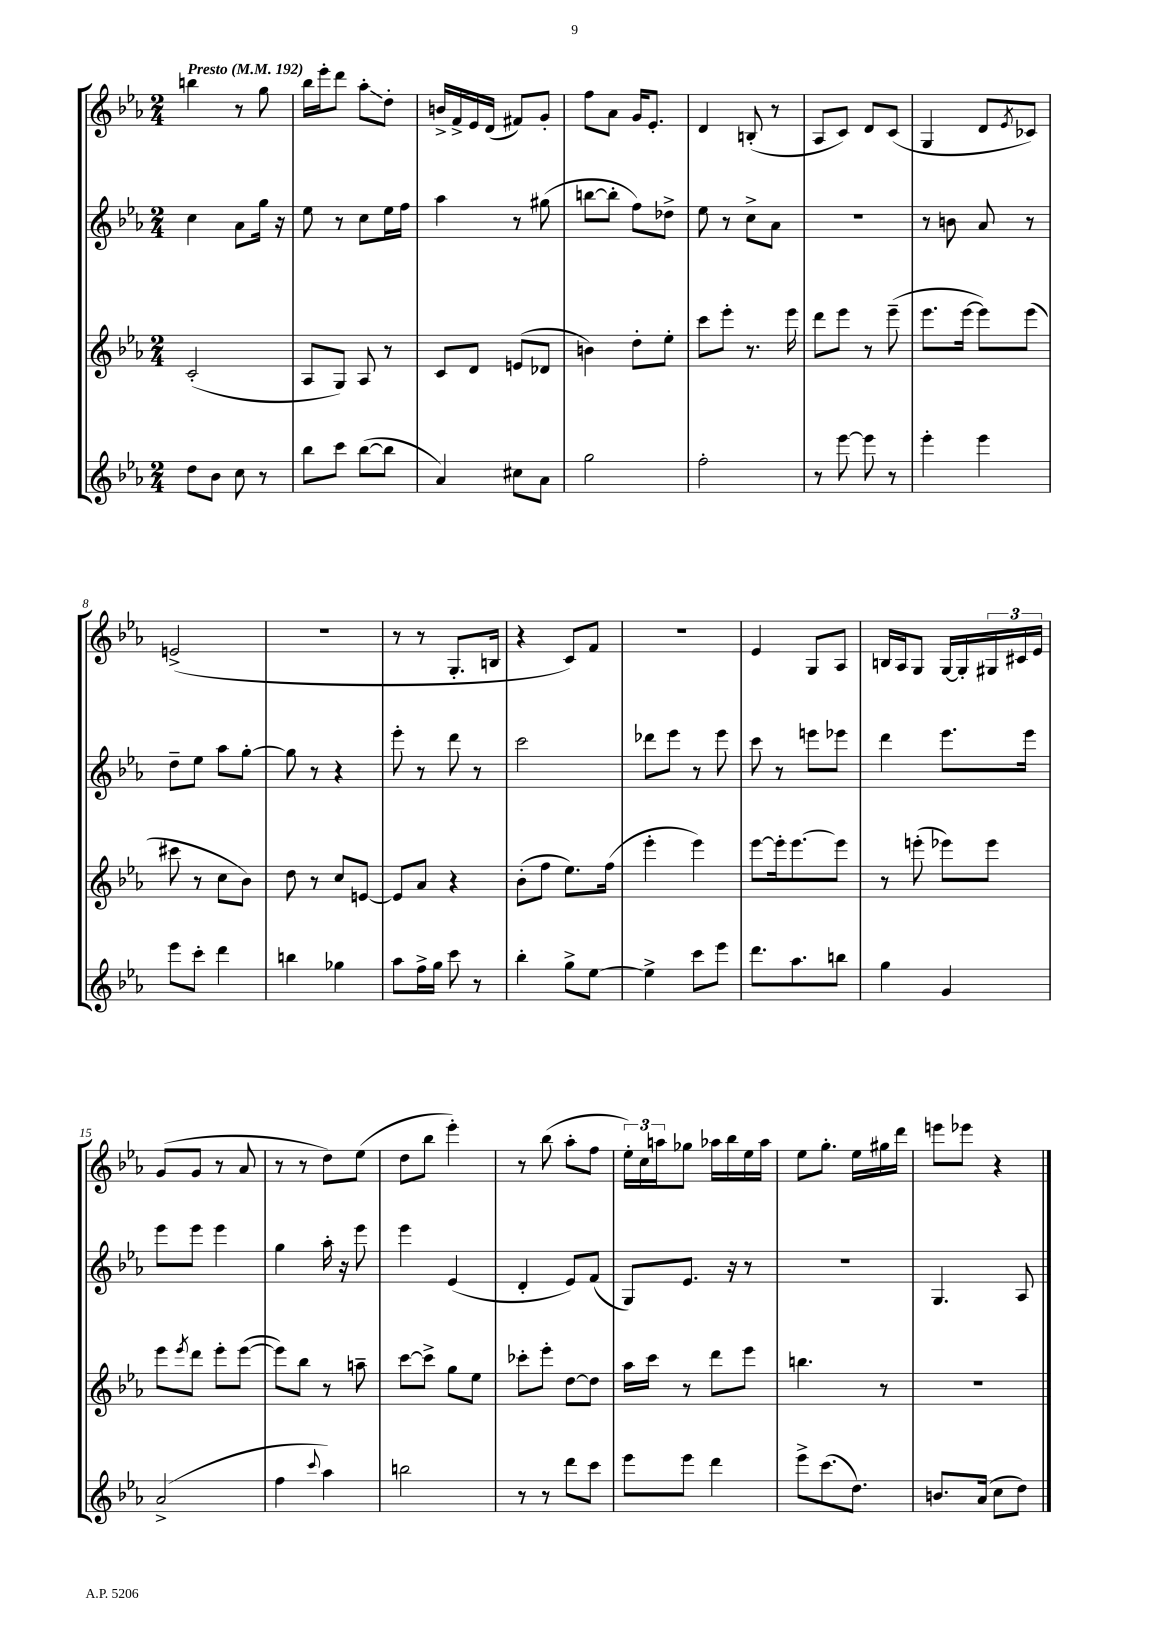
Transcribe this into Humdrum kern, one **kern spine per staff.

**kern	**kern	**kern	**kern
*staff4	*staff3	*staff2	*staff1
*clefG2	*clefG2	*clefG2	*clefG2
*k[b-e-a-]	*k[b-e-a-]	*k[b-e-a-]	*k[b-e-a-]
*M2/4	*M2/4	*M2/4	*M2/4
*MM192	*MM192	*MM192	*MM192
8dd	(2c'	4cc	4bb
8b-	.	.	.
8cc	.	8a-	8r
8r	.	16gg	8gg
.	.	16r	.
=	=	=	=
8bb-	8A-	8ee-	16bb-
.	.	.	16eee-'
8ccc	8G)	8r	8ddd
([8bb-	8A-	8cc	8aa-'
8bb-]	8r	16ee-	8dd'
.	.	16ff	.
=	=	=	=
4a-)	8c	4aa-	16b^
.	.	.	16f^
.	8d	.	16e-
.	.	.	(16d
8cc#	(8e	8r	8f#)
8a-	8d-	(8gg#	8g'
=	=	=	=
2gg	4b)	[8bb	8ff
.	.	8bb']	8a-
.	8dd'	8ff)	16g
.	.	.	8.e-'
.	8ee-'	8dd-^	.
=	=	=	=
2ff'	8ccc	8ee-	4d
.	8eee-'	8r	.
.	8.r	8cc^	(8B'
.	.	8a-	8r
.	16eee-	.	.
=	=	=	=
8r	8ddd	2r	8A-
[8eee-	8eee-	.	8c)
8eee-]	8r	.	8d
8r	(8eee-~	.	(8c
=	=	=	=
4eee-'	8.eee-	8r	4G
.	.	8b	.
.	[16eee-	.	.
4eee-	8eee-])	8a-	8d
.	.	.	8qe-
.	(8eee-	8r	8c-)
=	=	=	=
8eee-	8ccc#	8dd~	(2e^
8ccc'	8r	8ee-	.
4ddd	8cc	8aa-	.
.	8b-)	[8gg'	.
=	=	=	=
4bb	8dd	8gg]	2r
.	8r	8r	.
4gg-	8cc	4r	.
.	[8e	.	.
=	=	=	=
8aa-	8e]	8eee-'	8r
16ff^	8a-	8r	8r
16gg	.	.	.
8ccc	4r	8ddd	8.G'
8r	.	8r	.
.	.	.	16B
=	=	=	=
4bb-'	(8b-'	2ccc	4r
.	8ff	.	.
8gg^	8.ee-)	.	8c)
[8ee-	.	.	8f
.	(16ff	.	.
=	=	=	=
4ee-^]	4eee-'	8ddd-	2r
.	.	8eee-	.
8ccc	4eee-)	8r	.
8eee-	.	8eee-	.
=	=	=	=
8.ddd	[8eee-	8ccc	4e-
.	16eee-']	8r	.
8.aa-	[8.eee-	.	.
.	.	8eee	8G
8bb	8eee-]	8eee-	8A-
=	=	=	=
4gg	8r	4ddd	16B
.	.	.	16A-
.	(8eee'	.	8G
4g	8eee-)	8.eee-	[16G
.	.	.	16G']
.	8eee-	.	24G#
.	.	.	24c#
.	.	16eee-	.
.	.	.	24e-
=	=	=	=
(2a-^	8eee-	8eee-	(8g
.	8qeee-	.	.
.	8ddd	8eee-	8g
.	8eee-'	4eee-	8r
.	([8eee-	.	8a-
=	=	=	=
4ff	8eee-])	4gg	8r
.	8bb-	.	8r
8qqccc	.	.	.
4aa-)	8r	16aa-'	8dd)
.	.	16r	.
.	8aa~	8eee-	(8ee-
=	=	=	=
2bb	[8ccc	4eee-	8dd
.	8ccc^]	.	8bb-
.	8gg	(4e-	4eee-')
.	8ee-	.	.
=	=	=	=
8r	8ccc-'	4d'	8r
8r	8eee-'	.	(8bb-
8ddd	[8dd	8e-)	8aa-'
8ccc	8dd]	(8f	8ff
=	=	=	=
8eee-	16aa-	8G)	24ee-')
.	.	.	24cc
.	16ccc	.	.
.	.	.	24aa
8eee-	8r	8.e-	8gg-
4ddd	8ddd	.	16aa-
.	.	16r	16bb-
.	8eee-	8r	16ee-
.	.	.	16aa-
=	=	=	=
8eee-^	4.bb	2r	8ee-
(8.ccc	.	.	8.gg'
8.dd)	.	.	16ee-
.	8r	.	16gg#
.	.	.	16ddd
=	=	=	=
8.b	2r	4.G	8eee
.	.	.	8eee-
(16a-	.	.	.
8cc	.	.	4r
8dd)	.	8A-	.
==	==	==	==
*-	*-	*-	*-
